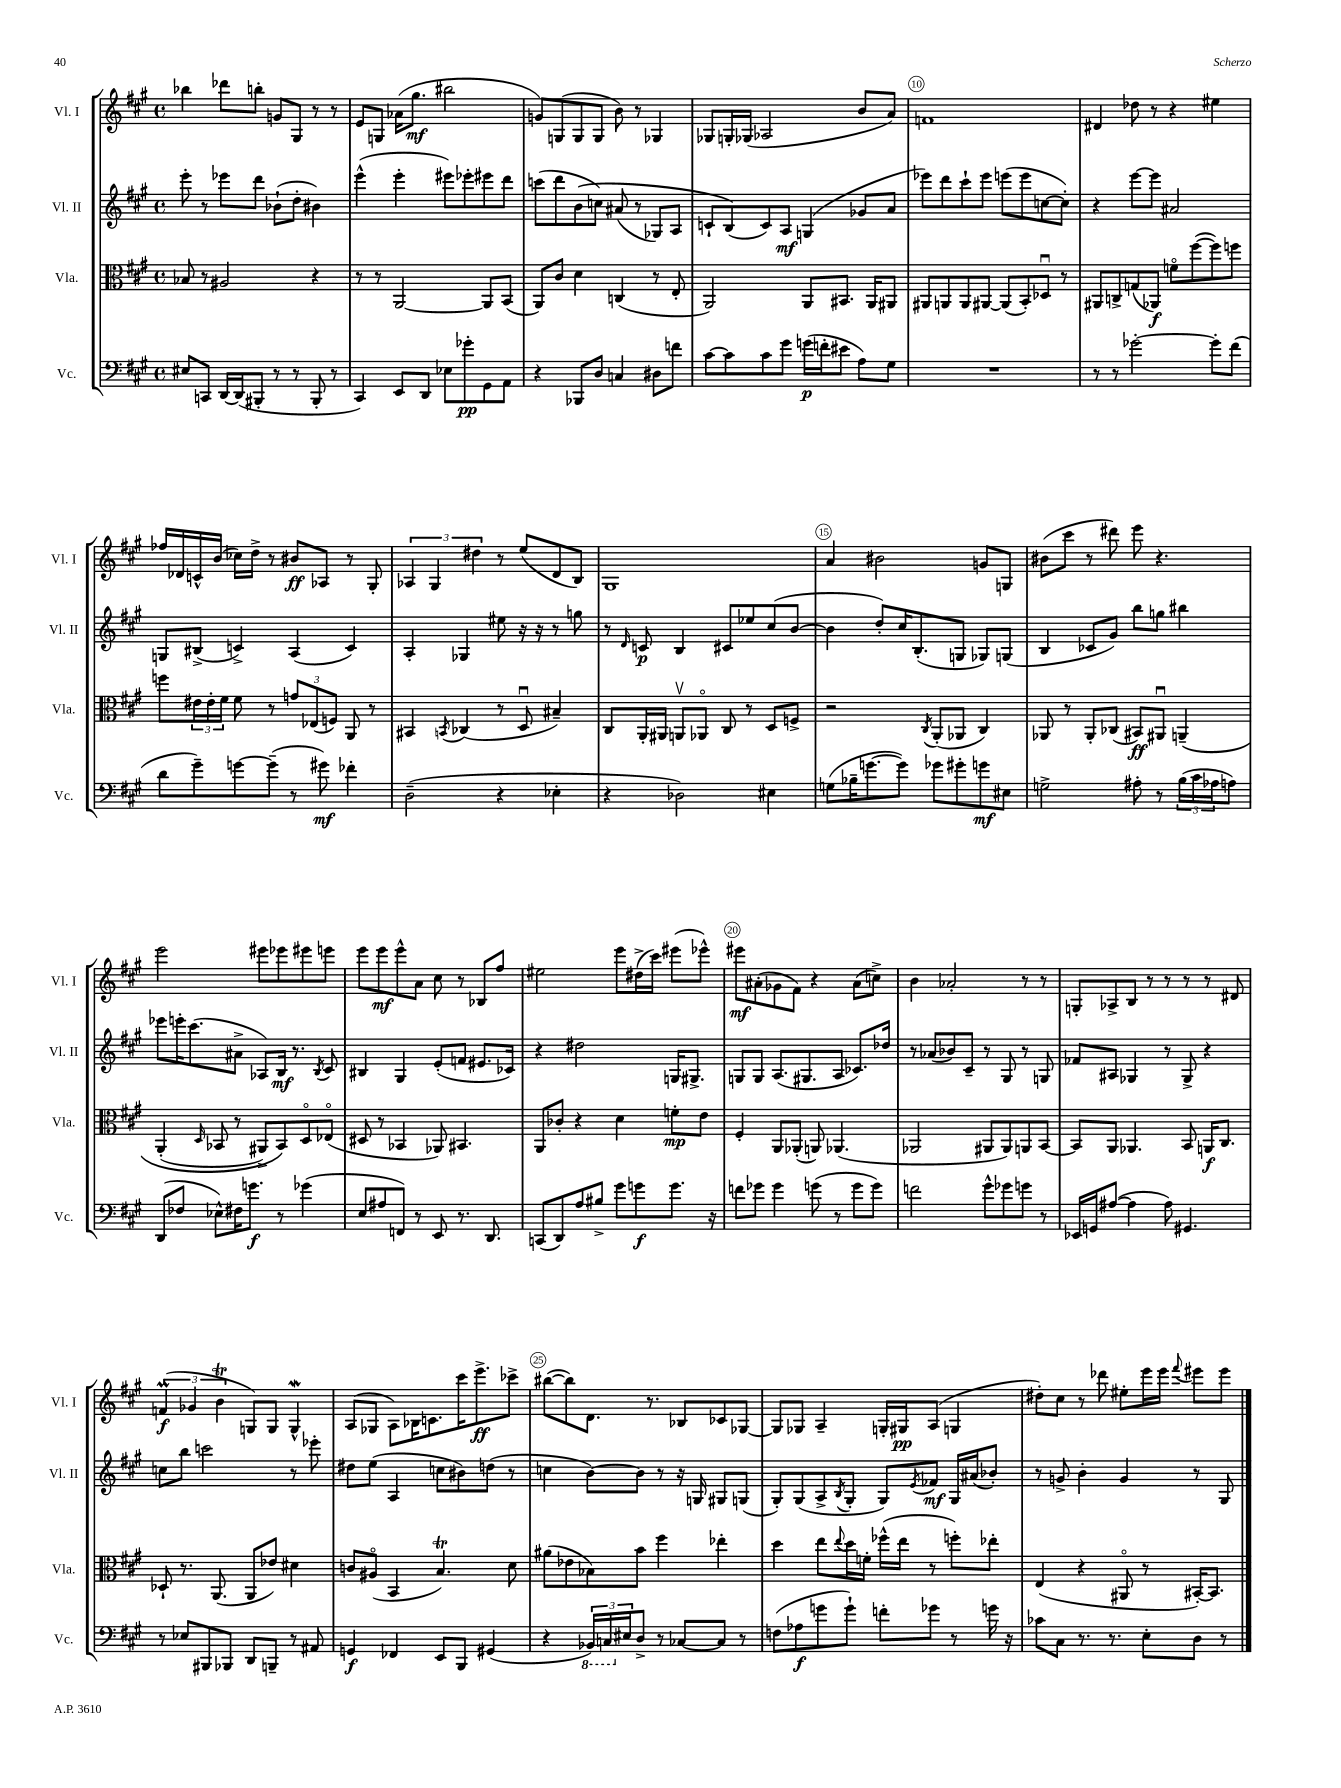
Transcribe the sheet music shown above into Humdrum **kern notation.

**kern	**kern	**kern	**kern
*staff4	*staff3	*staff2	*staff1
*clefF4	*clefC3	*clefG2	*clefG2
*k[f#c#g#]	*k[f#c#g#]	*k[f#c#g#]	*k[f#c#g#]
*M4/4	*M4/4	*M4/4	*M4/4
*met(c)	*met(c)	*met(c)	*met(c)
8E#	8B-	8eee'	4bb-
8CC	8r	8r	.
[16DD	2A#	8eee-	8ddd-
(16DD]	.	.	.
8BBB#'	.	8ddd	8bb'
8r	.	(8b-`	8g
8r	.	8dd'	8G#
8BBB#'	4r	4b#)	8r
8r	.	.	8r
=	=	=	=
4CC#)	8r	(4eee^^	8e
.	8r	.	8G
8EE	[2AA	4eee'	(16a-
.	.	.	8.gg#
8DD	.	.	.
8E-	.	8eee#)	2bb#
8g-'	.	8eee-'	.
8GG#	8AA]	8eee#	.
8AA	(8BB	8ddd	.
=	=	=	=
4r	8AA)	(8ccc	8g)
.	8c#	8ddd	(8G
8BBB-	4d	&(8b	8G
8D	.	8cc)	8G
4C	(4C	(8a#	8b)
.	.	8r	8r
8D#	8r	8G-)	4G-
8f	8E'	8A	.
=	=	=	=
[8c#	2AA)	8c`	8G-
8c#]	.	(8B&)	16G'
.	.	.	(16G-
8c#	.	8c)	2A-
8g#	.	8A	.
(16g	8AA	(4G	.
16f'	.	.	.
8e#	8.BB#	.	.
8A)	.	8g-	8b
.	16AA	.	.
8G#	8AA#	8a	8a)
=	=	=	=
1r	8AA#	8eee-)	1f
.	8AA	8ddd	.
.	8AA	8ccc#`	.
.	[8AA#	8eee-	.
.	(8AA#]	(8eee	.
.	8BB')	8eee	.
.	8D-u	[8cc	.
.	8r	8cc'])	.
=	=	=	=
8r	8AA#	4r	4d#
8r	8C^	.	.
[2g-'	(8G	[8eee	8dd-
.	8AA-)	8eee]	8r
.	8fo	2a#	4r
.	([8ff#	.	.
8g-']	8ff#])	.	4ee#
(8f#	8ff	.	.
=	=	=	=
8d	8ff	8G	16ff-
.	.	.	16d-
8g#~)	24e#	(8B#^	16c^^
.	24e#'	.	.
.	.	.	(16b
.	24f#	.	.
[8g	8f#	4c^)	16cc-)
.	.	.	16dd^
(8g~]	8r	.	8r
8r	12g	(4A	8b#
.	(12E-	.	.
8g#)	.	.	8A-
.	12F)	.	.
4f-'	8AA	4c)	8r
.	8r	.	8G#'
=	=	=	=
(2D~	4BB#	4A'	6A-
.	.	.	6G#
.	8qBB	.	.
.	(4C-	4G-	.
.	.	.	6dd#
4r	8r	8ee#	8r
.	8Du	16r	(8ee
.	.	16r	.
4E-'	4B#~)	8r	8d
.	.	8gg	8B)
=	=	=	=
4r	8C#	8r	1G#
.	.	16qqd	.
.	16AA'	8c	.
.	16AA#	.	.
2D-)	8AAv	4B	.
.	8AA-o	.	.
.	8C#	8c#	.
.	8r	8ee-	.
4E#	8D	(8cc#	.
.	8F^	[8b	.
=	=	=	=
(8G	2r	4b]	4a
16B-~	.	.	.
[8.g	.	.	.
.	.	8dd')	2b#
8g])	.	16cc#	.
.	.	(8.B'	.
.	8qC#	.	.
8g-	(8AA'	.	.
8g#'	8AA-	8G	.
8g	4C#)	8G-)	8g
8E#	.	(8G	8G
=	=	=	=
2G^	8AA-	4B	(8b#
.	8r	.	8ccc#
.	8AA-'	8c-	8r
.	(8C-	8g#)	8ddd#)
8A#'	8BB#)	8bb	8eee
8r	8AA#u	8gg	4.r
(24B	&(4AA~	4bb#	.
24c#	.	.	.
24A-	.	.	.
8A)	.	.	.
=	=	=	=
(8DD	(4AA'	8eee-	2eee
8F-	.	16eee'	.
.	.	(8.ccc#	.
.	16qqD	.	.
8E-^^)	8BB-	.	.
16F#	8r	8a#^	.
8.g	.	.	.
.	8AA#^)	8A-)	8eee#
8r	8BB-&)	16B	8eee-
.	.	8.r	.
(4g-	8Do	.	8eee#
.	.	8qB	.
.	(8E-o	8c#	8eee
=	=	=	=
8E	8D#	4B#	8eee
8A#	8r	.	8eee
8FF)	4BB-	4G#	8eee^^
8r	.	.	8a
8EE	8AA-)	(8e'	8cc#
8.r	4.BB#	8f	8r
.	.	8.e#	8B-
8.DD	.	.	.
.	.	.	8ff#
.	.	16c-)	.
=	=	=	=
(8CC	8AA	4r	2ee#
8DD)	8c-'	.	.
8A	4r	2dd#	.
8B#^	.	.	.
8g#	4d	.	8eee
8g	.	.	(16dd#^
.	.	.	16ccc#)
8.g	8f'	16G	(8eee#
.	.	8.G#^	.
.	8e	.	8eee-^^)
16r	.	.	.
=	=	=	=
8f	4F#'	8G	8eee#
8g-	.	8G	(8a#'
4g-	8AA	(8.A	8g-
.	(8AA-'	.	8f#)
.	.	8.G#	.
(8g	8AA)	.	4r
8r	(4.AA-	8A	.
8g	.	8.c-)	(8a#
8g)	.	.	8cc^)
.	.	16dd-	.
=	=	=	=
2f	2AA-	8r	4b
.	.	(8a-	.
.	.	8b-)	2a-'
.	.	8c#~	.
8g#^^	8AA#	8r	.
8g-	8AA#)	8G#	.
8g	8AA	8r	8r
8r	[8BB	8G	8r
=	=	=	=
16EE-	8BB]	8f-	8G'
16GG	.	.	.
([8A#	8AA	8A#	8A-^
4A#]	4.AA-	4G-	8B
.	.	.	8r
8A#)	.	8r	8r
4.GG#	8BB	8G-^	8r
.	16AA	4r	8r
.	8.C#	.	.
.	.	.	8d#
=	=	=	=
8r	8D-`	8cc	(6f
8E-	8.r	8bb	.
.	.	.	6g-
8BBB#	.	2ccc	.
.	(8.AA	.	.
.	.	.	6b
8BBB-	.	.	.
8DD	8AA	.	8G)
8BBB~	8e-)	.	8G
8r	4d#	8r	4G^^
8AA#	.	8eee-'	.
=	=	=	=
4GG	8c	8dd#	(8A
.	(8A#o	(8ee	8G-
4FF-	4BB	4A	8A)
.	.	.	16B-
.	.	.	8.c
8EE	4.B)	8cc	.
8BBB	.	8b#)	16ccc#
.	.	.	8.eee^
(4GG#	.	(8dd	.
.	8d	8r	8ccc-^
=	=	=	=
4r	(8a#	4cc	([8bb#
.	8e-	.	8bb#])
24BBB-)	8B-)	[8b)	8.d
24CC	.	.	.
24E#	.	.	.
8D^	8b	8b]	.
.	.	.	8.r
8r	4ff#	8r	.
[8C-	.	16r	8B-
.	.	16G	.
8C-]	4ee-'	8G#	8c-
8r	.	(8G	[8G-
=	=	=	=
(8F	4dd	8G#')	8G-]
8A-	.	(8G#	8G-
8g	8ee	8A^	4A~
.	8qqee	8qB	.
8g`)	16dd	8G#'	.
.	16f'	.	.
8f'	(16ff-^^	8G#)	16G'
.	16ee	.	16G#
.	.	8qe	.
8g-	8r	8f-	(8A
8r	8ff')	16G#	4G
.	.	(16a#	.
16g	8ee-'	8b-')	.
16r	.	.	.
=	=	=	=
8c-	(4E	8r	8dd#')
8C#	.	8g^	8cc#
8.r	4r	4b'	8r
.	.	.	8ddd-
8.r	.	.	.
.	8AA#o	4g	8ee#'
8E'	8r	.	16eee
.	.	.	16eee
.	.	.	8qqfff#
8D	[16BB#')	8r	8eee#
.	8.BB#]	.	.
8r	.	8G#	8eee#
==	==	==	==
*-	*-	*-	*-
